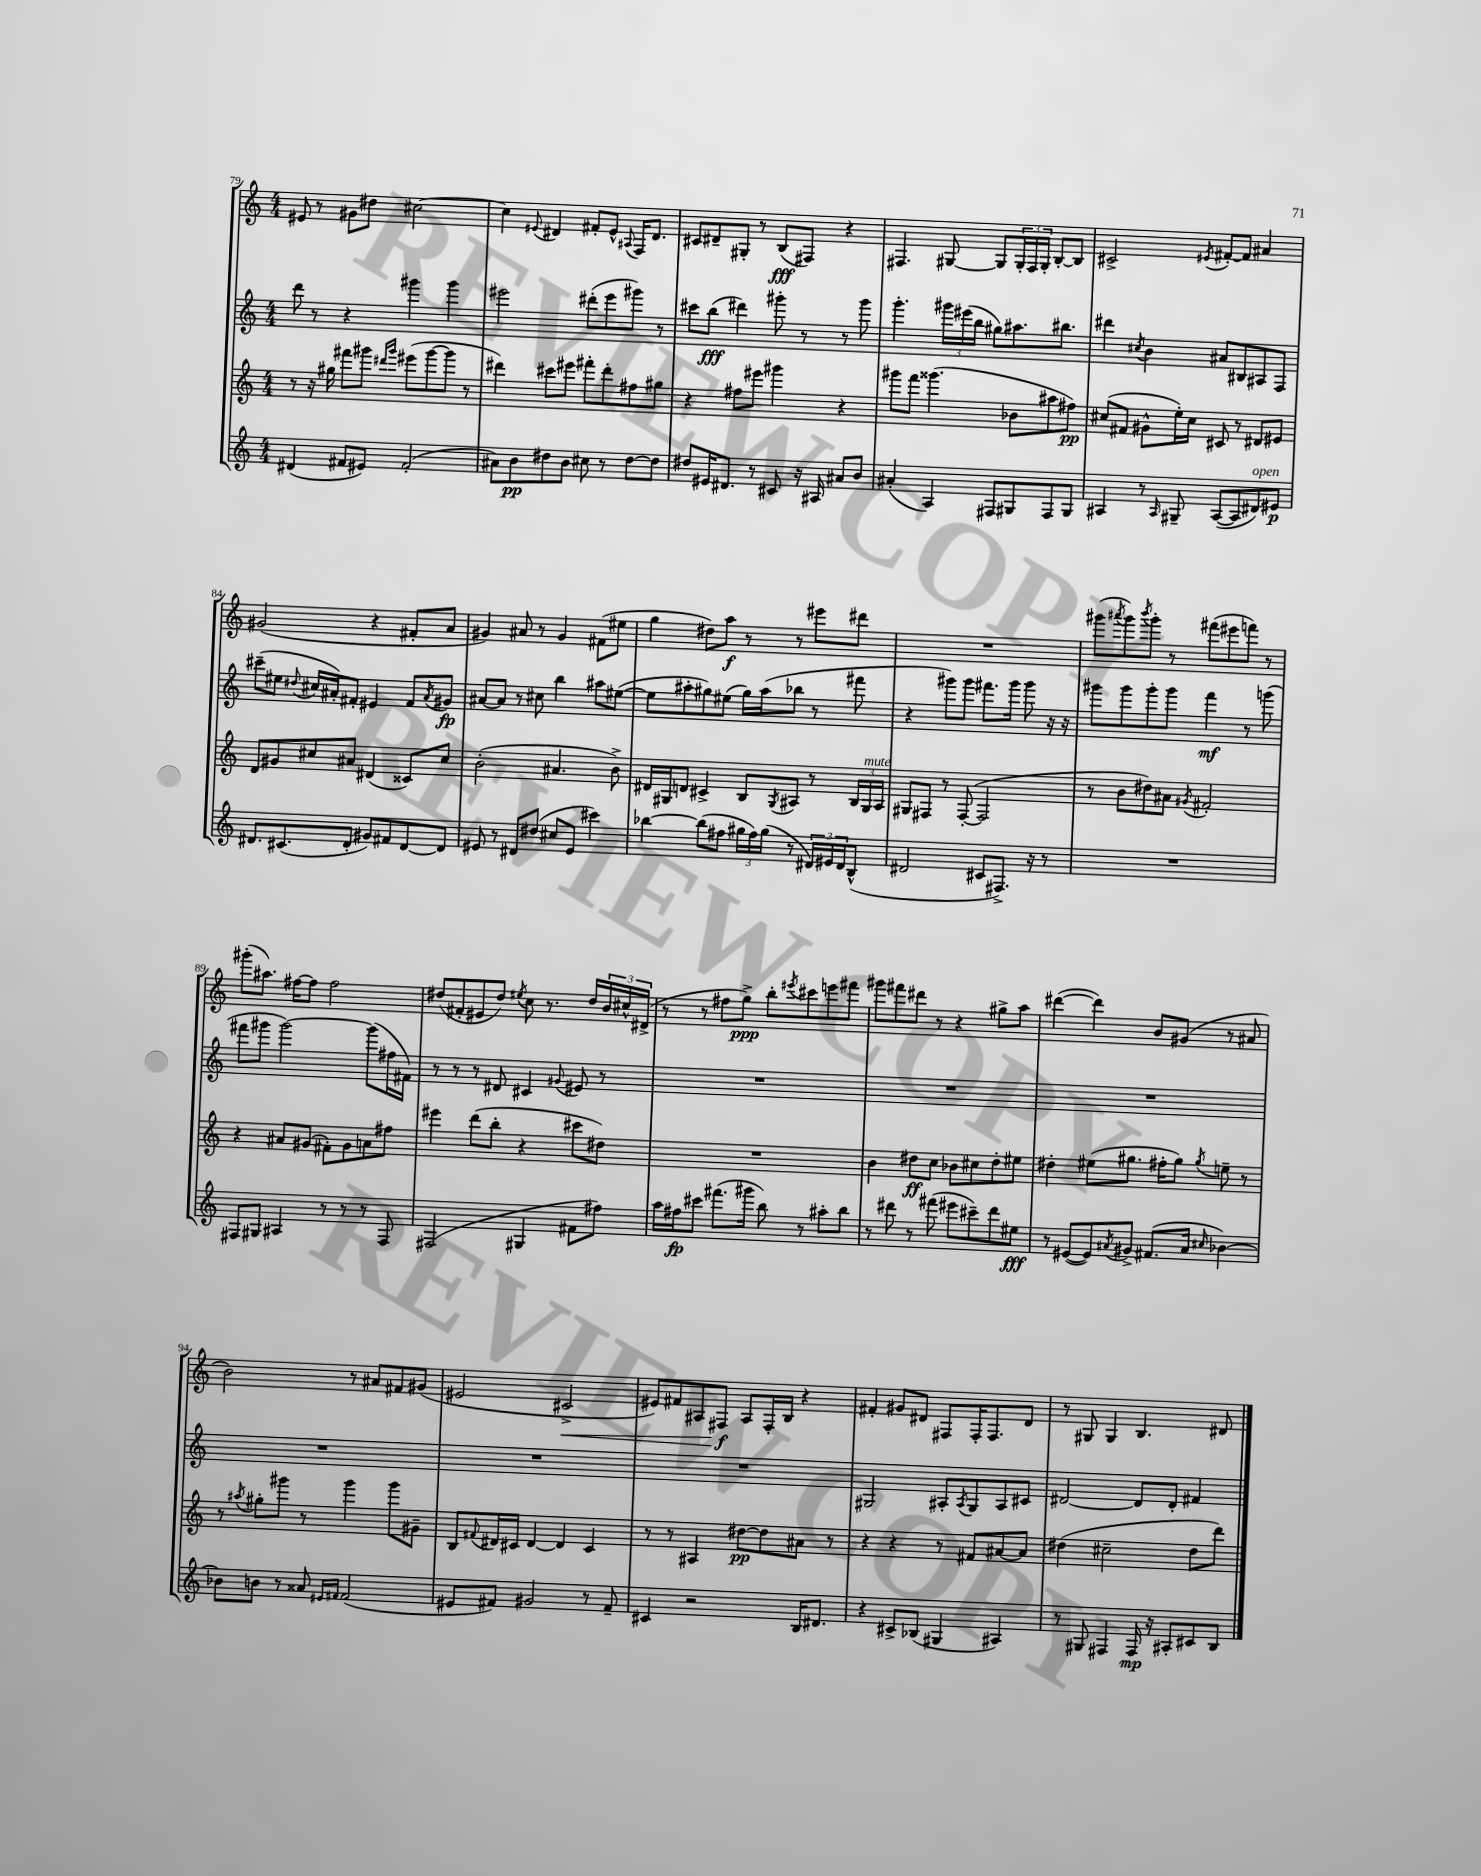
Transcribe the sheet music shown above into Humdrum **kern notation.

**kern	**dynam	**kern	**dynam	**kern	**dynam	**kern	**dynam
*part4	*part4	*part3	*part3	*part2	*part2	*part1	*part1
*staff4	*staff4	*staff3	*staff3	*staff2	*staff2	*staff1	*staff1
*clefG2	*	*clefG2	*	*clefG2	*	*clefG2	*
*k[]	*	*k[]	*	*k[]	*	*k[]	*
*M4/4	*	*M4/4	*	*M4/4	*	*M4/4	*
=79	=79	=79	=79	=79	=79	=79	=79
(4d#X/	.	8r	.	8ddd\	.	8e#X/	.
.	.	16r	.	8r	.	8r	.
.	.	16gg#X\	.	.	.	.	.
8f#X/L	.	8fff#X\L	.	4r	.	8g#X\L	.
8e#X/J)	.	8ggg#X\J	.	.	.	8dd#X\J	.
.	.	16qqddd#X/LL	.	.	.	.	.
.	.	16qqggg#/JJ	.	.	.	.	.
(2f#'/	.	(8eee#X\L	.	4ggg#X\	.	[2cc#X\	.
.	.	[8ggg#\	.	.	.	.	.
.	.	8ggg#\J]	.	4ggg#\	.	.	.
.	.	8r	.	.	.	.	.
=80	=80	=80	=80	=80	=80	=80	=80
8a#X\L)	.	4ddd#X\)	.	2eee#X\	.	4cc#\]	.
8b\	pp	.	.	.	.	.	.
.	.	.	.	.	.	8qqe#X/	.
8dd#X\	.	8ccc#X\L	.	.	.	4d#X/	.
8b\J	.	8eee#X\J	.	.	.	.	.
8cc#X\	.	8fff#X'\L	.	(8ddd#X'\L	.	8f#X'/L	.
8r	.	8ddd#'\	.	8eee#\	.	8e#^^/J	.
.	.	.	.	.	.	8qqA#X/	.
[8dd#\L	.	8ff#X\	.	8ggg#X\J)	.	16F/KL	.
.	.	.	.	.	.	8.d#/J	.
8dd#\J]	.	8gg#X\J	.	8r	.	.	.
=81	=81	=81	=81	=81	=81	=81	=81
8dd#X/L	.	4r	.	8ccc#X\L	.	8c#X/L	.
16e#X/K	.	.	.	(8bb\J	fff	8d#X~/	.
8.d#X/J	.	.	.	.	.	.	.
.	.	8ff#X\L	.	4ddd#X\)	.	8G#X'/J	.
8r	.	8eee#X\J	.	.	.	8r	.
8c#X/	.	4ggg#X\	.	8ggg#X'\	.	(8B/L	fff
16r	.	.	.	8r	.	8F#X/J)	.
16A#X/	.	.	.	.	.	.	.
8a#X/L	.	4r	.	8r	.	4r	.
8b/J	.	.	.	8ggg#\	.	.	.
=82	=82	=82	=82	=82	=82	=82	=82
(4a#X'/	.	8ggg#X\L	.	4.ggg'\	.	4.F#X/	.
.	.	8fff\J	.	.	.	.	.
4A/)	.	(4.ggg##X\	.	.	.	.	.
.	.	.	.	24ggg#X\LL	.	[8G#X/	.
.	.	.	.	(24eee#X\	.	.	.
.	.	.	.	24bb\JJ	.	.	.
8F#X/L	.	.	.	8gg#X\L)	.	8G#/L]	.
8G#X/	.	8b-X\L	.	8.aa#X\	.	24G#'/L	.
.	.	.	.	.	.	24F#/	.
.	.	.	.	.	.	24G#'/JJ	.
8F#/	.	8aa#X\	.	.	.	[8B'/L	.
.	.	.	.	8.bb#X\J	.	.	.
8G#/J	.	8ff#X\J)	pp	.	.	8B/J]	.
=83	=83	=83	=83	=83	=83	=83	=83
4A#X/	.	(8cc#X/L	.	4ddd#X\	.	2c#X^/	.
.	.	8f#X/J	.	.	.	.	.
.	.	.	.	8qcc#X/	.	.	.
8r	.	8g#X^^\L	.	4b\	.	.	.
16qqA#/	.	.	.	.	.	.	.
8G#X~/	.	16ee'\L)	.	.	.	.	.
.	.	16cc#\JJ	.	.	.	.	.
.	.	.	.	.	.	8qe#X/	.
([8A#/L	.	8c#X/	.	8a#X/L	.	[8f#X'/L	.
8A#/]	.	8r	.	8B#X/	.	8f#/J]	.
!LO:TX:a:i:t=open	!	!	!	!	!	!	!
8d#X/)	.	8d#X/L	.	8A#X/	.	4a#X/	.
8e#X/J	p	8e#X/J	.	8F/J	.	.	.
!!LO:LB:g=z
=84	=84	=84	=84	=84	=84	=84	=84
8.d#X/L	.	8d/L	.	(8ccc#X~\L	.	(2g#X/	.
.	.	8g#X/	.	8ee#X\J	.	.	.
(8.c#X/	.	.	.	.	.	.	.
.	.	.	.	8qqdd#X/	.	.	.
.	.	8cc#X/	.	16cc#X/LL	.	.	.
.	.	.	.	16a#X'/J)	.	.	.
8d#'/J	.	8a#X/J	.	8f#X'/J	.	.	.
8g#X/L)	.	(4d#X/	.	4e#X/	.	4r	.
8f#X/	.	.	.	.	.	.	.
[8d#/	.	8c##X/L)	.	8f#/L	.	8f#X'/L	.
.	.	.	.	8qa#/	.	.	.
8d#/J]	.	8cc#/J	.	8g#X/J	fp	8a/J	.
=85	=85	=85	=85	=85	=85	=85	=85
8e#X/	.	(2b'\	.	[8a#X/L	.	4g#X/)	.
8r	.	.	.	8a#/J]	.	.	.
8d#X/L	.	.	.	8r	.	8a#X/	.
(8dd#X/J	.	.	.	8cc#X\	.	8r	.
8cc#X/L	.	4.a#X/	.	4bb\	.	4g#/	.
8e#/J	.	.	.	.	.	.	.
4ccc#X\)	.	.	.	8aa#X\L	.	(8f#X\L	.
.	.	8b^\)	.	([8ee#X\J	.	8ee#X\J	.
=86	=86	=86	=86	=86	=86	=86	=86
[4bb-X\	.	16d#X/LL	.	8ee#\L]	.	4gg\	.
.	.	16G#X/J	.	.	.	.	.
.	.	8dn/J	.	8aa#X'\	.	.	.
(8bb-\L]	.	4c#X^/	.	8gg#X\)	.	8dd#X\L)	.
8ff#X\J	.	.	.	(8ee#X\J	.	8aa\J	f
24gg#X\LL	.	8B/L	.	16gg#\LL)	.	8r	.
24ff#\)	.	.	.	.	.	.	.
.	.	.	.	(16aa#\J	.	.	.
(24gg#\JJ	.	.	.	.	.	.	.
.	.	8qG#/	.	.	.	.	.
8r	.	8A#X/J	.	8bb-X\J	.	8r	.
24d#X/LL)	.	8r	.	8r	.	8eee#X\L	.
24e#X/	.	.	.	.	.	.	.
24d#/J	.	.	.	.	.	.	.
(8B^^/J	.	24B/LL	.	8fff#X\	.	8ddd#X\J	.
!	!	!LO:TX:a:i:t=mute	!	!	!	!	!
.	.	24G#/	.	.	.	.	.
.	.	24A#/JJ	.	.	.	.	.
=87	=87	=87	=87	=87	=87	=87	=87
2d#X/	.	8G#X/L	.	4r	.	1r	.
.	.	8F#X/J	.	.	.	.	.
.	.	8r	.	8ggg#X\L)	.	.	.
.	.	([8F#'/	.	8ggg#\J	.	.	.
8c#X/L	.	2F#/]	.	8.fff#X\L	.	.	.
8.F#X^/J)	.	.	.	.	.	.	.
.	.	.	.	16ggg#\Jk	.	.	.
.	.	.	.	8ggg#\	.	.	.
16r	.	.	.	.	.	.	.
8r	.	.	.	16r	.	.	.
.	.	.	.	16r	.	.	.
=88	=88	=88	=88	=88	=88	=88	=88
1r	.	8r	.	8ggg#X\L	.	(8ggg#X\L	.
.	.	.	.	.	.	8qaaa#X/	.
.	.	8b\L	.	8ggg#\	.	8ggg#\)	.
.	.	.	.	.	.	8qbbb/	.
.	.	8dd#X\)	.	8ggg#'\	.	8ggg#'\J	.
.	.	8a#X\J	.	8ggg#\J	.	8r	.
.	.	8qg#X/	.	.	.	.	.
.	.	2f#X'/	.	4fff\	mf	(8fff#X\L	.
.	.	.	.	.	.	8eee#X\	.
.	.	.	.	8r	.	8fffn\J)	.
.	.	.	.	(8gggn\	.	8r	.
!!LO:LB:g=z
=89	=89	=89	=89	=89	=89	=89	=89
8F#X/L	.	4r	.	8fff#X\L	.	(8ggg#X'\L	.
8G#X/J	.	.	.	8ggg#X\J	.	8.aa#X\J)	.
4A#X/	.	8a#X/L	.	[2ggg#\)	.	.	.
.	.	.	.	.	.	[16ff#X\KL	.
.	.	(8g#X/J	.	.	.	8ff#\J]	.
8r	.	8f#X'\L)	.	.	.	2ff#\	.
8r	.	8g#\	.	.	.	.	.
8r	.	8an\	.	(8ggg#\L]	.	.	.
8F#/	.	8ff#X\J	.	16ff#X\L	.	.	.
.	.	.	.	16f#X\JJ)	.	.	.
=90	=90	=90	=90	=90	=90	=90	=90
(2F#X/	.	4eee#X\	.	8r	.	(8dd#X/L	.
.	.	.	.	8r	.	8f#X'/	.
.	.	(8ddd\L	.	8r	.	8e#X/	.
.	.	8bb'\J	.	8d#X/	.	8dd#/J)	.
.	.	.	.	.	.	8qee#X/	.
4G#X/	.	4r	.	4c#X/	.	8cc\	.
.	.	.	.	.	.	8.r	.
.	.	.	.	8qqg#X/	.	.	.
8f#X\L	.	8ccc#X\L	.	8e#X/	.	.	.
.	.	.	.	.	.	16dd#/LL	.
8ff#X\J)	.	8dd#X\J)	.	8r	.	24b/	.
.	.	.	.	.	.	24cc#X^^/	.
.	.	.	.	.	.	(24d#X^/JJ	.
=91	=91	=91	=91	=91	=91	=91	=91
16aa\LL	.	1r	.	1r	.	8r	.
16ff#X\J	fp	.	.	.	.	.	.
8ccc#X\J	.	.	.	.	.	8r	.
(8.fff#X\L	.	.	.	.	.	8ff#X\L	.
.	.	.	.	.	.	8gg^\J)	ppp
16ggg#X\Jk	.	.	.	.	.	.	.
8bb\)	.	.	.	.	.	8bb'\L	.
.	.	.	.	.	.	8qeee#X/	.
8r	.	.	.	.	.	8ccc#X\	.
8aa#X'\L	.	.	.	.	.	8eeen\	.
8bb\J	.	.	.	.	.	8fff#X\J	.
=92	=92	=92	=92	=92	=92	=92	=92
8r	.	4b\	.	1r	.	8ggg#X\L	.
8ddd#X\	.	.	.	.	.	8fff#X\	.
8r	.	8dd#X\L	ff	.	.	8ddd#X\J	.
(8fff#X\	.	8cc\J	.	.	.	8r	.
8eee#X\L	.	8b-X\L	.	.	.	4r	.
8ccc#X~\)	.	8cc#X\	.	.	.	.	.
8ddd#\	.	8dd#'\	.	.	.	8gg#X^\L	.
8ee#X\J	fff	8ee#X\J	.	.	.	8aa\J	.
=93	=93	=93	=93	=93	=93	=93	=93
8r	.	4dd#X'\	.	1r	.	([4ddd#X\	.
([8e#X/L	.	.	.	.	.	.	.
8e#/])	.	(8ee#X\L	.	.	.	4ddd#\])	.
8qa#X/	.	.	.	.	.	.	.
8g#X^/J	.	8.gg#X\J	.	.	.	.	.
(8.f#X/L	.	.	.	.	.	8b/L	.
.	.	16ff#X'\KL	.	.	.	.	.
.	.	8gg#\J)	.	.	.	(8g#X/J	.
16a#/Jk	.	.	.	.	.	.	.
16qqcc#X/	.	8qgg#/	.	.	.	.	.
[4b-X\)	.	8een~\	.	.	.	8r	.
.	.	8r	.	.	.	8a#X/	.
!!LO:LB:g=z
=94	=94	=94	=94	=94	=94	=94	=94
8b-X\L]	.	8r	.	1r	.	2b\)	.
.	.	8qaa#X/	.	.	.	.	.
8bn\J	.	8gg#X'\L	.	.	.	.	.
8r	.	8ggg#X\J	.	.	.	.	.
8a##X/	.	8r	.	.	.	.	.
16qqe#X/LL	.	.	.	.	.	.	.
16qqf#X/JJ	.	.	.	.	.	.	.
(2f#/	.	4ggg#\	.	.	.	8r	.
.	.	.	.	.	.	8a#X/L	.
.	.	8ggg#\L	.	.	.	8f#X/	.
.	.	8g#X~\J	.	.	.	(8g#X/J	.
=95	=95	=95	=95	=95	=95	=95	=95
8e#X/L	.	8B/L	.	1r	.	2e#X/	.
.	.	8qqf#X/	.	.	.	.	.
8f#X/J)	.	16d#X/L	.	.	.	.	.
.	.	16c#X/JJ	.	.	.	.	.
2g#X/	.	[4d#/	.	.	.	.	.
!	!	!	!	!	!	!	!LO:HP:b
.	.	4d#/]	.	.	.	2c#X^/	<
8r	.	4c#/	.	.	.	.	.
8f#~/	.	.	.	.	.	.	.
=96	=96	=96	=96	=96	=96	=96	=96
4c#X/	.	8r	.	1r	.	8e#X/L)	.
.	.	8r	.	.	.	8f#X/	.
2r	.	4A#X/	.	.	.	8A#X/	.
.	.	.	.	.	.	8F#X/J	f
.	.	[8dd#X\L	pp	.	.	8A#/L	[
.	.	8dd#\]	.	.	.	16F#'/L	.
.	.	.	.	.	.	16B/JJ	.
16B/KL	.	8a#X\J	.	.	.	4r	.
8.d#X/J	.	.	.	.	.	.	.
.	.	8r	.	.	.	.	.
=97	=97	=97	=97	=97	=97	=97	=97
4r	.	4r	.	2G#X/	.	4f#X'/	.
8c#X^/L	.	4r	.	.	.	8g#X/L	.
(8B-X/J	.	.	.	.	.	8d#X/J	.
4G#X/	.	8r	.	8A#X'/L	.	8F#X/L	.
.	.	.	.	8qA#/	.	.	.
.	.	8f#X/L	.	8G#/	.	16F#'/K	.
.	.	.	.	.	.	8.F#/	.
4A#X/)	.	[8a#X/	.	8A#/	.	.	.
.	.	8a#/J]	.	8c#X/J	.	8d#/J	.
=98	=98	=98	=98	=98	=98	=98	=98
8r	.	(4dd#X\	.	[2d#X/	.	8r	.
8G#X/	.	.	.	.	.	8G#X/	.
4F#X/	.	2cc#X~\	.	.	.	4G#/	.
16F#/	mp	.	.	8d#/L]	.	4.B/	.
16r	.	.	.	.	.	.	.
8A#X'/L	.	.	.	8d#'/J	.	.	.
8c#X/	.	8dd#\L	.	4f#X/	.	.	.
8B/J	.	8ddd\J)	.	.	.	8d#X/	.
==	==	==	==	==	==	==	==
*-	*-	*-	*-	*-	*-	*-	*-
